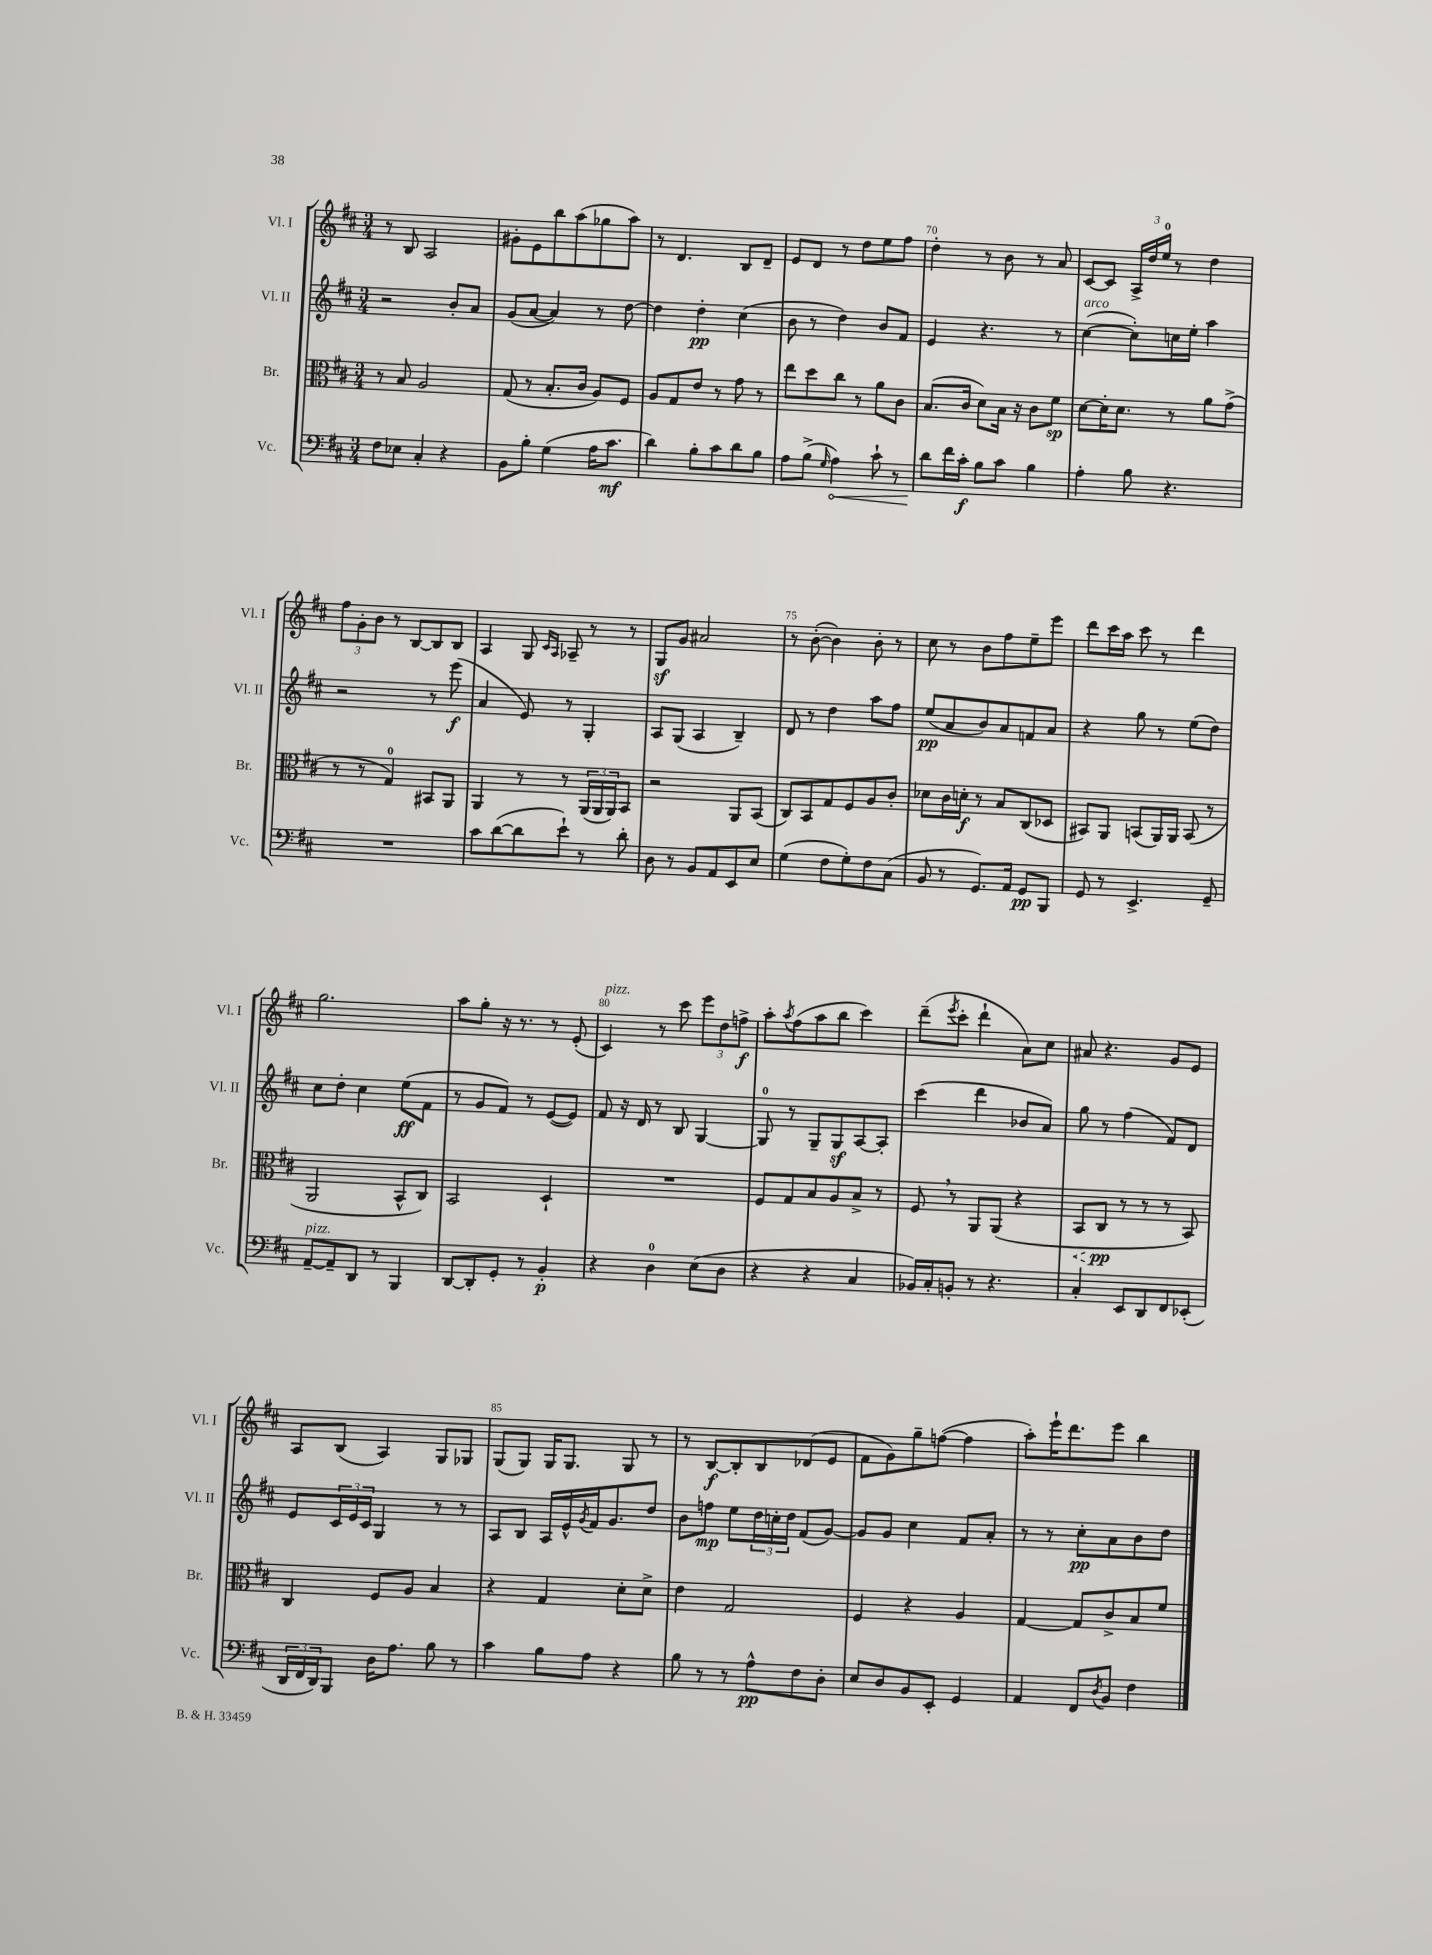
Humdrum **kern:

**kern	**kern	**kern	**kern
*staff4	*staff3	*staff2	*staff1
*clefF4	*clefC3	*clefG2	*clefG2
*k[f#c#]	*k[f#c#]	*k[f#c#]	*k[f#c#]
*M3/4	*M3/4	*M3/4	*M3/4
8F#	8r	2r	8r
8E-	8B	.	8B
4C#'	2A	.	2A
4r	.	8b'	.
.	.	8a	.
=	=	=	=
8BB	(8G	(8g	8g#'
8B'	8r	[8a	8e
(4G	8.B'	4a])	8bb
.	.	.	(8aa
.	16c#	.	.
16A	8A)	8r	8gg-
8.c#	.	.	.
.	8F#	[8dd	8aa)
=	=	=	=
4d)	8A	4dd]	8r
.	8G	.	4.d
8B'	8e	4dd'	.
8c#	8r	.	.
8d	8g	(4cc#	8B
8B	8r	.	8d~
=	=	=	=
8A	8ee	8b	8e
(8B^	8dd	8r	8d
16qqG	.	.	.
4A)	8cc#	4dd)	8r
.	8r	.	8dd
8c#`	8a	8b	8ee
8r	8c#	8f#	8ff#
=	=	=	=
8d	(8.B	4e	4dd'
16f#	.	.	.
16c#'	16c#	.	.
8B	8d)	4.r	8r
8c#	16B	.	8b
.	16r	.	.
4B	8c#	.	8r
.	8f#	8r	8a
=	=	=	=
4A'	[8d	([4cc#	[8c#
.	16d']	.	8c#]
.	8.d	.	.
8B	.	8cc#'])	24A^
.	.	.	24dd
.	.	.	24ee
4.r	8r	16cc	8r
.	.	16ee'	.
.	8a	4aa	4dd
.	(8g^	.	.
=	=	=	=
2.r	8r	2r	12ff#
.	.	.	12g'
.	8r	.	.
.	.	.	12b
.	4G)	.	8r
.	.	.	[8B
.	8BB#	8r	8B]
.	8AA	(8eee	8B
=	=	=	=
8c#	4AA	4a	4A
([8d	.	.	.
8d]	8r	8e)	8G
.	.	.	16qqc#
.	.	.	16qqA
8e`)	8r	8r	8A-~
8r	(24AA	4G'	8r
.	24AA	.	.
.	24AA)	.	.
8d'	8BB	.	8r
=	=	=	=
8D	2r	8A	8G
8r	.	(8G	8g
8BB	.	4A	2a#
8AA	.	.	.
8EE	8AA	4B~)	.
8E	(8BB	.	.
=	=	=	=
(4G	8C#)	8d	8r
.	8BB	8r	([8b'
8F#	8G	4dd	4b])
8G')	8F#	.	.
8F#	8A	8aa	8b'
(8C#	8c#'	8ff#	8r
=	=	=	=
8BB	8d-	(8ee	8cc#
8r	16c#	8a	8r
.	16d'	.	.
8.GG)	8r	8b)	8b
.	8B	8a	8ff#
16AA	.	.	.
8GG	(8C#	8f	8ee~
8BBB	8D-	8a	8eee
=	=	=	=
8GG	8BB#)	4r	8ddd
8r	8AA	.	16ccc#
.	.	.	16aa
4.EE^	(8BB	8gg	8ccc#
.	16AA)	8r	8r
.	16AA	.	.
.	(8BB	(8ee	4ddd
8GG~	8r	8dd)	.
=	=	=	=
[8AA~	2AA	8cc#	2.gg
8AA~]	.	8dd'	.
8DD	.	4cc#	.
8r	.	.	.
4BBB	8BB^^	(8ee	.
.	8C#)	8f#	.
=	=	=	=
[8DD	2BB	8r	8aa
8DD']	.	8g	8gg'
8GG'	.	8f#)	16r
.	.	.	8.r
8r	.	8r	.
4BB'	4D`	([8e	8r
.	.	8e])	(8e'
=	=	=	=
4r	2.r	8f#	4c#)
.	.	16r	.
.	.	16d	.
4D	.	8r	8r
.	.	8B	8ccc#
(8E	.	[4G	12eee
.	.	.	12dd
8D	.	.	.
.	.	.	12ff^
=	=	=	=
4r	8F#	8G]	8aa'
.	.	.	8qaa
.	8G	8r	(8ff#
4r	8B	8G~	8aa
.	8A	8G	8bb
4C#	8B^	[8A	4ccc#)
.	8r	8A']	.
=	=	=	=
16BB-)	8F#	(4ccc#	(8ddd~
16C#'	.	.	.
.	.	.	8qeee
8BB'	8r	.	8ccc#'
8r	8AA	4ddd	4ddd`
4.r	(8AA	.	.
.	4r	8b-	8a)
.	.	8a)	8cc#
=	=	=	=
4C#'	8BB	8gg	8a#
.	8C#	8r	4.r
8EE	8r	(4ff#	.
8DD	8r	.	.
8FF#	8r	8f#)	8g
(8EE-'	8BB)	8d	8e
=	=	=	=
24DD	4C#	8e	8A
24FF#	.	.	.
24DD)	.	.	.
8BBB	.	24c#	(8B
.	.	24e	.
.	.	24c#	.
16D	8F#	4G	4A)
8.A	.	.	.
.	8A	.	.
8B	4B	8r	8G
8r	.	8r	8G-
=	=	=	=
4c#	4r	8A	(8G
.	.	8B	8G)
8B	4G	16A	16G
.	.	16e^^	8.G
.	.	8qg	.
8A	.	16f#	.
.	.	8.g	.
4r	8d'	.	8G
.	8d^	8dd	8r
=	=	=	=
8B	4e	8b	8r
8r	.	8ff	[8B
8r	2G	8ee	8B']
8A^^	.	24dd	8B
.	.	24cc'	.
.	.	24dd	.
8F#	.	(8f#	(8d-
8D'	.	[8g)	8e
=	=	=	=
8E	4F#	8g]	8f#
8D	.	8g	8g)
8BB	4r	4cc#	8gg~
8EE'	.	.	([8ff
4GG	4A	8f#	4ff]
.	.	8a'	.
=	=	=	=
4AA	[4G	8r	8aa')
.	.	8r	16eee`
.	.	.	8.ddd
8FF#	8G]	8cc#'	.
8qD	.	.	.
8BB	8c#^	8a	8eee
4F#	8B	8b	4bb
.	8f#	8dd	.
==	==	==	==
*-	*-	*-	*-
